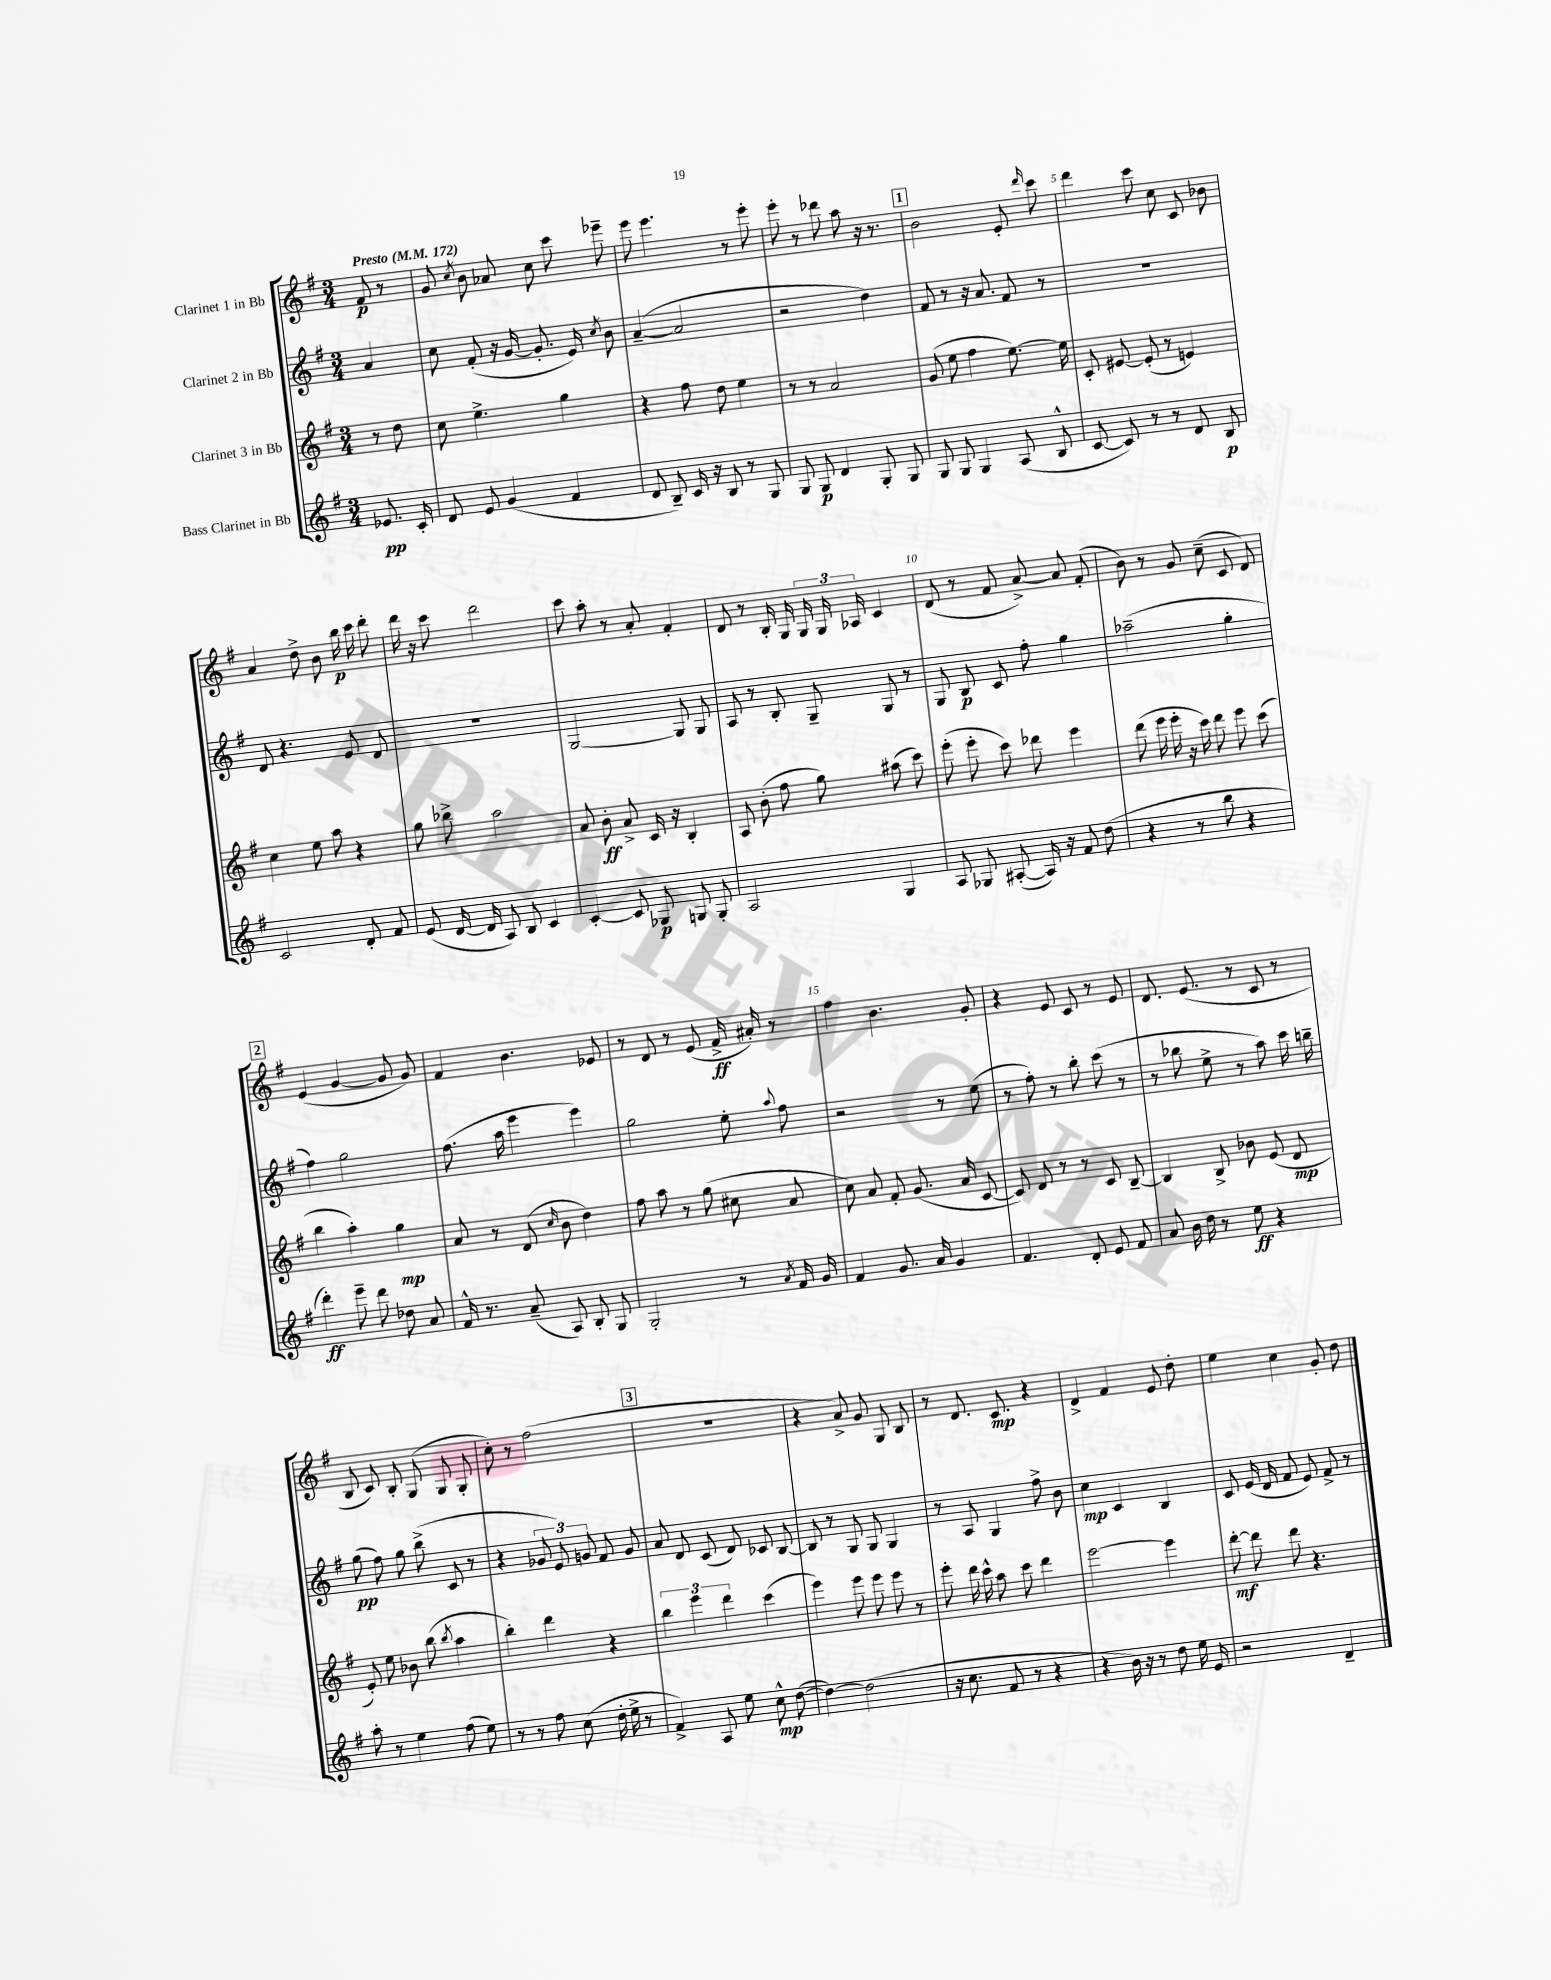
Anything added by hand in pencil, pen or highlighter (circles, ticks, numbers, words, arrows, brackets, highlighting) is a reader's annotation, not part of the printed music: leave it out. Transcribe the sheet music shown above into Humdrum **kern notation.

**kern	**kern	**kern	**kern
*staff4	*staff3	*staff2	*staff1
*clefG2	*clefG2	*clefG2	*clefG2
*k[f#]	*k[f#]	*k[f#]	*k[f#]
*M3/4	*M3/4	*M3/4	*M3/4
*MM172	*MM172	*MM172	*MM172
8.e-	8r	4a	8f#
.	8dd	.	8r
16c'	.	.	.
=	=	=	=
8d	8cc	8cc	8g
.	.	.	8qcc
8e	4.ee^	(8f#'	8b
(4g	.	16r	8a-
.	.	[16g	.
.	.	8.g']	8cc
4f#	4gg	.	8ccc
.	.	16e)	.
.	.	8qcc	.
.	.	8b	8eee-~
=	=	=	=
8d	4r	([4a~	8eee
8B~)	.	.	4.eee
16c	8ff#	2a]	.
16r	.	.	.
8B	8dd	.	.
8r	4ee	.	8r
8G	.	.	8eee'
=	=	=	=
8G	8r	2r	8eee'
8G	8r	.	8r
4d	2a	.	8ddd-
.	.	.	8aa
8G'	.	4dd)	16r
.	.	.	8.r
8G	.	.	.
=	=	=	=
8G	(8g	8f#	2b
8G	8ee	8r	.
4G	4ff#	16r	.
.	.	8.a	.
(8A	[8.ee)	8f#	8e'
.	.	.	16qqddd
8B^^	.	8r	8ccc
.	16ee]	.	.
=	=	=	=
[8c	8c'	2.r	4ddd
8c])	[8e#	.	.
8r	(8e#']	.	8ccc
8r	8r	.	8cc
8d	4e)	.	8c
8B	.	.	8b-
=	=	=	=
2c	4cc	8d	4a
.	.	4.r	.
.	8ee	.	8dd^
.	8aa	.	8b
8d'	4r	8e	16bb
.	.	.	16ccc
8f#	.	8d	8ddd'
=	=	=	=
(8e	8gg	2.r	16ddd
.	.	.	16r
[16d	8bb-^	.	8ccc
16d]	.	.	.
8A)	2aa	.	2ddd
8B	.	.	.
4c	.	.	.
=	=	=	=
[4c'	8a	[2G	8ccc
.	8b'	.	8aa'
8c]	8a^	.	8r
8G-	16c	.	8a'
.	16r	.	.
8G	4B'	8G]	4f#'
8G'	.	8G	.
=	=	=	=
2A	8A	8A	8d
.	(8b'	8r	8r
.	8ff#	8B'	16B'
.	.	.	16G
.	8gg)	8G~	24G
.	.	.	24G
.	.	.	24A-
4G	(8aa#	8G	4c
.	8ccc)	8r	.
=	=	=	=
8A	(8eee'	8G	(8d
8G-	8eee'	8B	8r
([8A#'	8ccc)	8c	8f#
16A#])	8ddd-	8ff#'	[8a^)
16r	.	.	.
8f#	4eee	4gg	8a]
(8dd	.	.	(8f#'
=	=	=	=
4r	(8ddd	(2aa-~	8b)
.	16eee	.	8r
.	16eee'	.	.
8r	16r	.	8g
.	16ccc)	.	.
8bb	8ddd	.	(8cc~
4r	8eee	4gg'	8c
.	(8ccc	.	8d)
=	=	=	=
4ddd')	4bb	4ff#)	(4e
8eee~	4aa')	2gg	[4g
8ddd	.	.	.
8dd-	4gg	.	8g]
8a	.	.	8g)
=	=	=	=
16f#^^	8a	(8.ff#	4f#
8.r	.	.	.
.	8r	.	.
.	.	16aa	.
(8a~	(8d	4eee	4.b
.	16qqcc	.	.
8A)	8b	.	.
8B'	4dd)	4eee)	.
8G	.	.	8e-
=	=	=	=
2G'	8ff#	2gg	8r
.	8aa	.	8d
.	8r	.	8r
.	(8gg	.	(8e
8r	8cc#	8ee'	16f#^
.	.	.	16a#')
8qa	.	8qqaa	.
16f#	8a	8ff#	8r
16g	.	.	.
=	=	=	=
4f#	8cc)	2r	4ff#
.	8a	.	.
8.g	8f#'	.	4.b
.	(8.g	.	.
16a	.	.	.
4g	.	8r	.
.	16a	.	.
.	[8c	(8ee	8g'
=	=	=	=
4.f#	8c])	8r	4r
.	8d	8ff#')	.
.	8r	8r	8e
8d'	8r	8bb'	8c
8e	8c	(8ccc	8r
8f#	[8B~	8r	8e
=	=	=	=
8a	4B]	8r	8.d
16b	.	8bb-	.
16dd	.	.	(8.e
8r	8B^	8ee^	.
8ee	8b-	8r	8r
4r	(8e	8aa)	8c
.	8d	16ccc	8r
.	.	16bb~	.
=	=	=	=
8aa'	8e')	(8gg	8B
8r	8ee	8ff#)	8c)
4ee	8b-	8gg	8B'
.	(8bb	(8bb^	(8G
.	8qbb	.	.
(8ff#	4aa	8c	8G
8ee)	.	8r	8G'
=	=	=	=
8r	4bb')	4r	8cc')
8r	.	.	8r
8ff#	4ddd	12g-	(2ff#
.	.	12e)	.
(8cc	.	.	.
.	.	12g	.
16dd'	4r	8f#	.
16ee^	.	.	.
8r	.	8g	.
=	=	=	=
4f#^)	6bb	8a	2.r
.	.	8d	.
.	6eee	.	.
8A	.	(8c	.
.	6ddd	.	.
8ee	.	8d)	.
8cc^^	(4ccc	8c-	.
([8dd	.	[8B	.
=	=	=	=
4dd_)	4eee)	8B]	4r
.	.	8r	.
(2dd]	8eee	8G	8a^)
.	8eee	8G	8g
.	8eee	4G	8G
.	8r	.	8B
=	=	=	=
16r	8eee'	8r	8r
8.cc	.	.	.
.	16ddd	8A	8.d
.	16ccc^^	.	.
8f#	8aa	4G	.
.	.	.	8.c
8r	8ccc	.	.
4r	4ddd	8ff#^	4r
.	.	8b	.
=	=	=	=
4r	[2eee	4cc	4d^
16b)	.	4c	4f#
16r	.	.	.
8r	.	.	.
8dd	4eee]	4B	8e
16ee	.	.	8dd'
16e	.	.	.
=	=	=	=
2r	[8ddd'	8c	4ee
.	8ddd]	(16e	.
.	.	16d	.
.	8ddd	8f#	4cc
.	4.r	8e)	.
4d~	.	8f#^	8g'
.	.	8r	8dd
==	==	==	==
*-	*-	*-	*-
